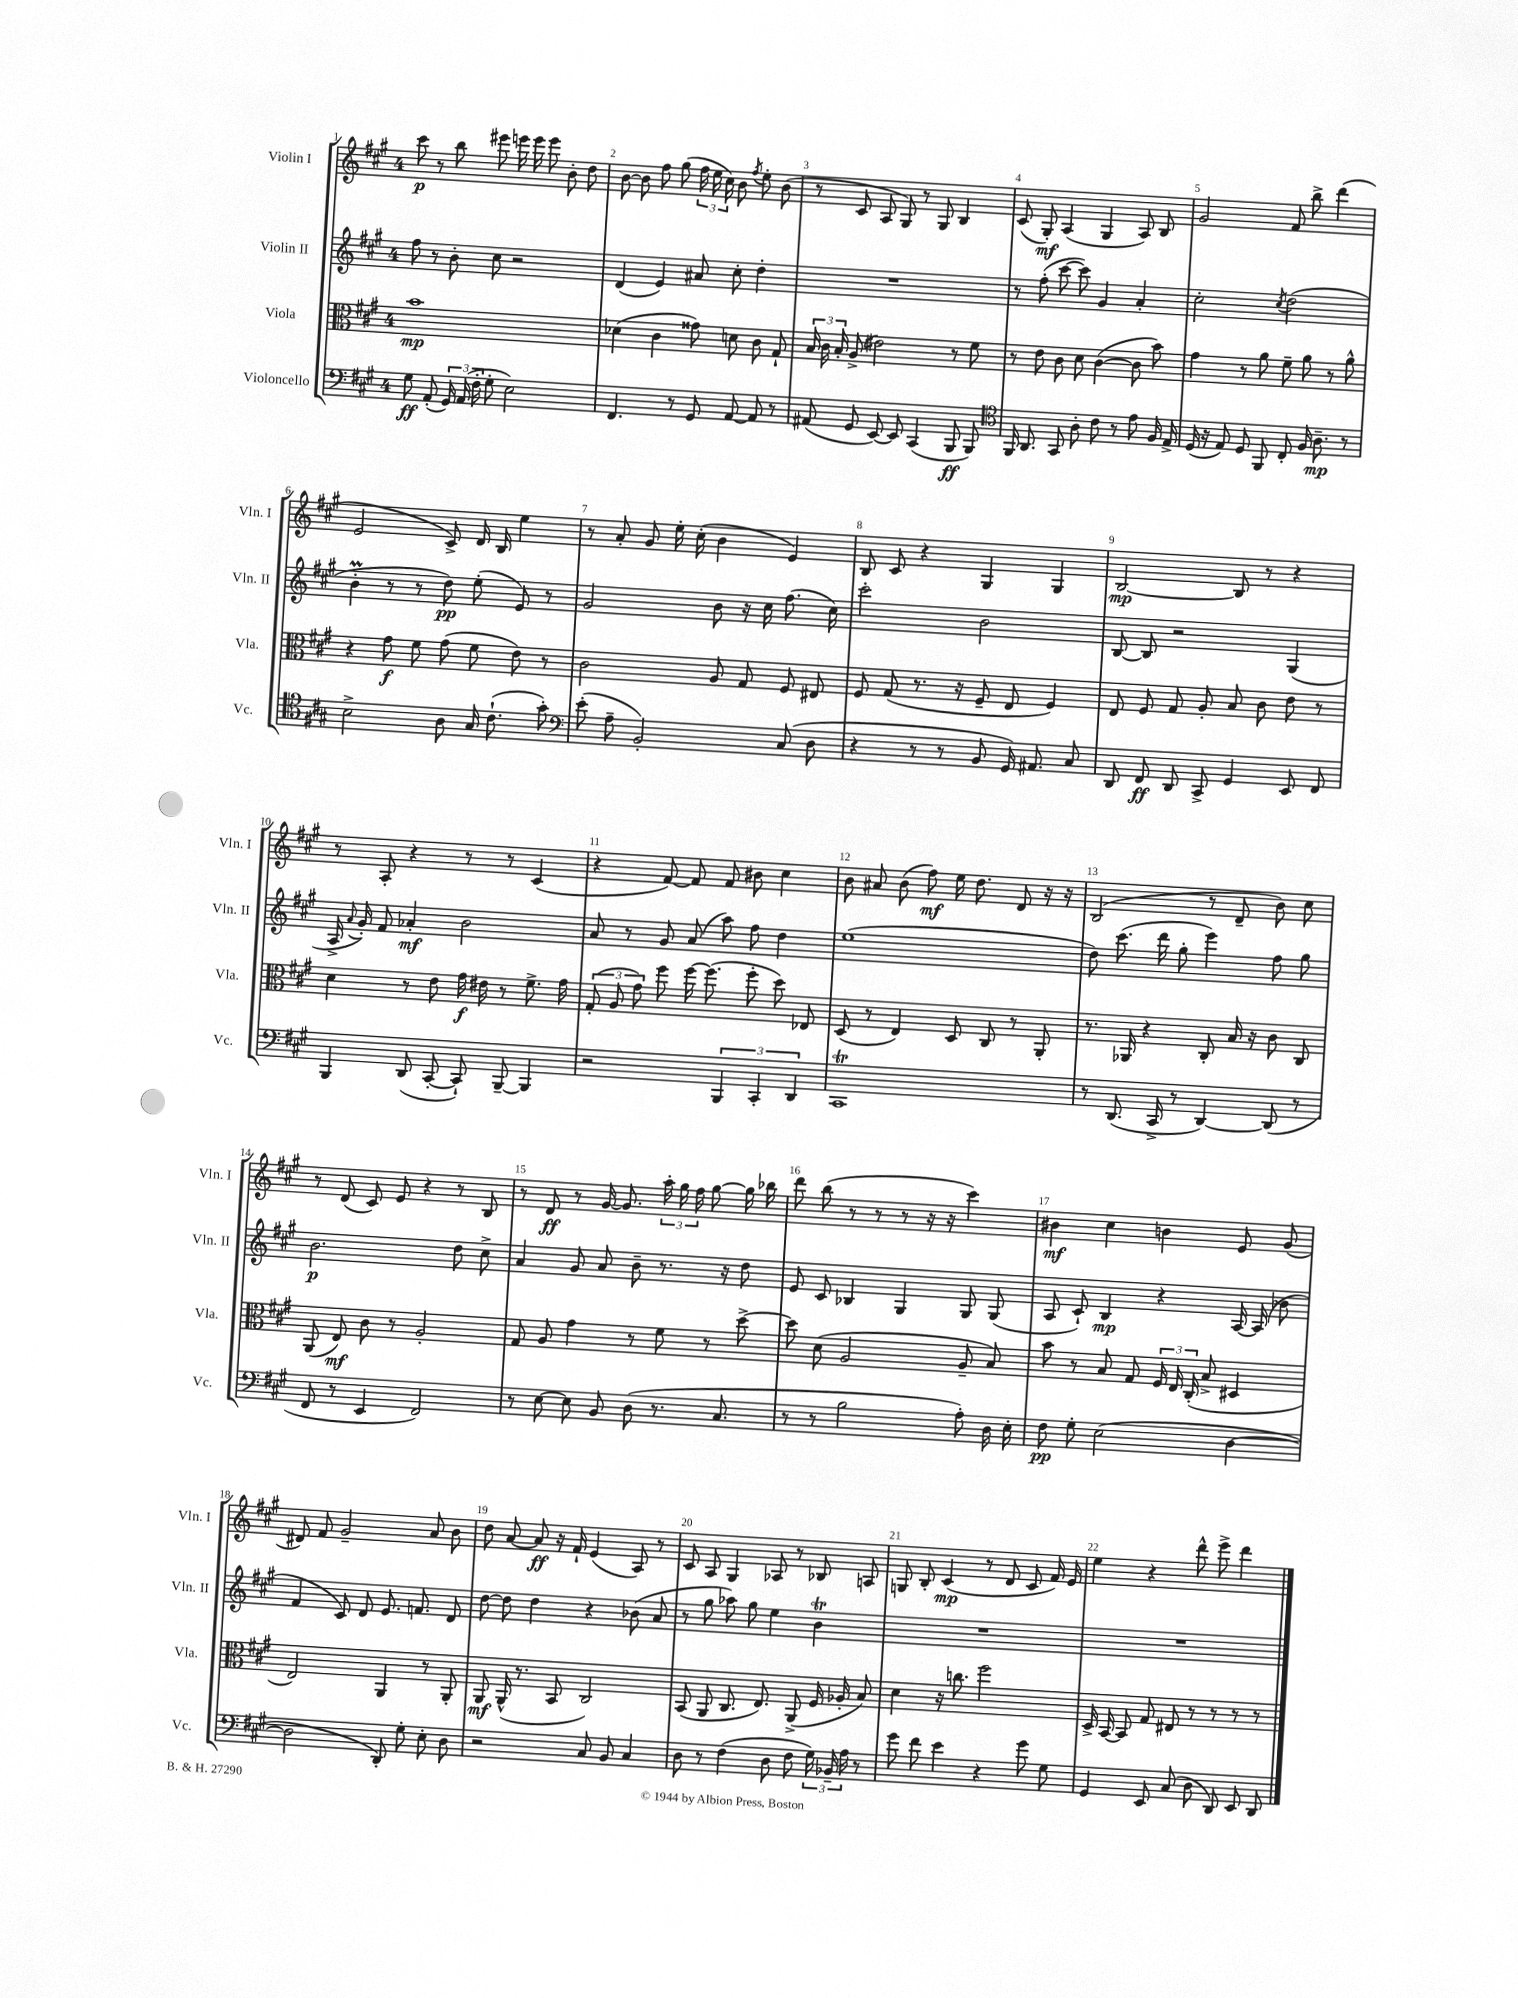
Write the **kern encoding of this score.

**kern	**kern	**kern	**kern
*staff4	*staff3	*staff2	*staff1
*clefF4	*clefC3	*clefG2	*clefG2
*k[f#c#g#]	*k[f#c#g#]	*k[f#c#g#]	*k[f#c#g#]
*M4/4	*M4/4	*M4/4	*M4/4
8G#	1b	8ff#	8ccc#
(8AA'	.	8r	8r
24GG#)	.	8b'	8bb
(24AA	.	.	.
24F#'	.	.	.
8G#'	.	8cc#	8eee#
2E)	.	2r	16eee
.	.	.	16eee
.	.	.	8eee
.	.	.	8b'
.	.	.	8dd
=	=	=	=
4.FF#	(4d-	(4d	[8b
.	.	.	8b]
.	4c#	4e)	8ff#
8r	.	.	(8gg#
8GG#	8g##)	8a#	24ff#
.	.	.	24ee
.	.	.	24cc#)
[8AA	8d	8cc#'	8b
.	.	.	8qff#
8AA]	8c#	4dd'	8ee'
8r	8G#`	.	(8b
=	=	=	=
(8AA#	24B	1r	8r
.	24c#	.	.
.	24B'	.	.
8GG#	(8A^	.	8c#
[8EE)	2e#)	.	8A
8EE]	.	.	8G#)
(4CC#	.	.	8r
.	.	.	8G#
8BBB	8r	.	4B
8BBB)	8f#	.	.
=	=	=	=
*clefC4	*	*	*
16FF#	8r	8r	(8c#
8.AA	.	.	.
.	8e	(8ff#'	8G#')
8GG#	8c#	[8ccc#	(4A
8A'	8d	8ccc#])	.
8c#	([4c#	4g#	4G#
8r	.	.	.
8e	8c#]	4a'	8A)
16F#	8b)	.	8B
16E^	.	.	.
=	=	=	=
(16D	4g#	2cc#'	2g#
16r	.	.	.
8E)	.	.	.
8D	8r	.	.
8FF#	8a	.	.
.	.	8qcc#	.
8C#'	8f#~	(2dd	8f#
16F#	8a	.	8bb^
8.A~	.	.	.
.	8r	.	(4ddd
8r	8a^^	.	.
=	=	=	=
2B^	4r	4b'	2e
.	8g#	8r	.
.	8f#	8r	.
8A	(8g#	8dd)	8c#^)
16G#	8f#	(8ee'	16d
(8.c#`	.	.	16B
.	8e)	8e)	4ee
8g#')	8r	8r	.
=	=	=	=
*clefF4	*	*	*
(8e'	2c#	2g#	8r
8A~	.	.	8a'
2BB')	.	.	8g#
.	.	.	16ee'
.	.	.	(16cc#'
.	8A	8b	4b
.	8G#	16r	.
.	.	16cc#	.
(8C#	8F#	(8.ff#	4e)
8D	8E#	.	.
.	.	16cc#)	.
=	=	=	=
4r	8F#	2ccc#'	8B
.	(8G#	.	8c#
8r	8.r	.	4r
8r	.	.	.
.	16r	.	.
8BB	8F#~	2b	4G#
16GG#)	8E	.	.
8.AA#	.	.	.
.	4F#)	.	4G#
8C#	.	.	.
=	=	=	=
8DD	8E	[8B	[2B
8FF#	8F#	8B]	.
8DD	8G#	2r	.
8CC#^	8A'	.	.
4GG#	8B	.	8B]
.	8c#	.	8r
8EE	8e	(4G#	4r
8FF#	8r	.	.
=	=	=	=
4BBB	4d	16A^	8r
.	.	8qqa	.
.	.	16g#')	.
.	.	8f#	8A'
(8DD	8r	4a-'	4r
[8CC#'	8e	.	.
8CC#`])	16g#	2b	8r
.	16e#	.	.
[8BBB~	8r	.	8r
4BBB]	8.f#^	.	(4c#
.	16g#	.	.
=	=	=	=
2r	(12G#'	8a	4r
.	12A	.	.
.	.	8r	.
.	12g#)	.	.
.	8ff#	8g#	[8f#)
.	[16ff#	(8a	8f#]
.	(8.ff#]	.	.
6BBB	.	8aa)	8f#
.	8ff#'	8ff#	8b#
6CC#'	.	.	.
.	8dd)	4dd	4cc#
6DD	.	.	.
.	8E-	.	.
=	=	=	=
1CC#	(8D	(1ee	8b
.	8r	.	8a#
.	4E)	.	(8b
.	.	.	8ff#)
.	8D	.	16ee
.	.	.	8.dd
.	8C#	.	.
.	8r	.	8d
.	8AA'	.	16r
.	.	.	16r
=	=	=	=
8r	8.r	8dd)	(2B
(8.DD	.	(8.ccc#	.
.	16AA-	.	.
.	4r	.	.
16CC#^	.	16ddd	.
8r	.	8gg#'	.
[4DD)	8C#'	4eee)	8r
.	16B	.	8d~
.	16r	.	.
(8DD]	8c#	8ff#	8b)
8r	8C#	8gg#	8cc#
=	=	=	=
8FF#	(8AA	2.b	8r
8r	8E)	.	(8d
4EE	8c#	.	8c#)
.	8r	.	8e
2FF#)	2A'	.	4r
.	.	8dd	8r
.	.	8cc#^	8B
=	=	=	=
8r	8G#	4a	8r
[8E	8A	.	8d
8E]	4g#	8g#	8r
8BB	.	8a	[16g#
.	.	.	8.g#]
(8D	8r	8b~	.
8.r	8f#	8.r	24aa'
.	.	.	24gg#
.	.	.	24ff#
.	8r	.	[8gg#
8.C#	.	16r	.
.	[8dd^	8dd	16gg#]
.	.	.	16bb-
=	=	=	=
8r	8dd]	8e	8ddd
8r	(8d	8c#	(8bb
2B	2A	4B-	8r
.	.	.	8r
.	.	4G#	8r
.	.	.	16r
.	.	.	16r
8A')	8A~	8G#	4ccc#)
16D	8B)	(8G#	.
16E'	.	.	.
=	=	=	=
8F#	8b	8A	4b#
8G#'	8r	8c#`)	.
(2E	8B	4B	4cc#
.	8G#	.	.
.	24F#	4r	4b
.	24E	.	.
.	(24C#'	.	.
.	8B^	.	.
[4D	4D#	[16A	8e
.	.	(16A]	.
.	.	8b-	(8g#
=	=	=	=
2D]	2E)	4f#	8d#)
.	.	.	8f#
.	.	8c#)	2g#~
.	.	8d	.
8DD')	4AA	8.e	.
8G#'	.	.	.
.	.	8.f	.
8E'	8r	.	8a
8D	8AA'	8d	8b
=	=	=	=
2r	8AA	[8dd	8dd
.	(16AA^^	8dd]	[8a
.	8.r	.	.
.	.	4dd	8a]
.	8BB	.	16r
.	.	.	16f#`
8C#	2C#)	4r	(4e
8BB	.	.	.
4C#	.	(8b-	8A)
.	.	8a	8r
=	=	=	=
8D	(8BB	8r	8c#
8r	8AA	8gg#	8A
(4F#	8.C#	8aa-)	4G#
.	.	8gg#	.
.	8.E)	.	.
8D	.	4ee	8A-
8F#	(8AA^	.	8r
24G#)	16F#	4b	8B-
24BB-~	.	.	.
.	16A-'	.	.
24A	.	.	.
8r	8B)	.	8A
=	=	=	=
8g#	4d	1r	8G
8f#	.	.	8B'
4e	16r	.	(4c#
.	8.cc	.	.
4r	2ff#	.	8r
.	.	.	8d
8g#	.	.	8c#
8G#	.	.	16f#)
.	.	.	16e
=	=	=	=
4GG#	16D^	1r	4ee
.	[16BB	.	.
.	8BB]	.	.
8EE	8G#	.	4r
(8C#	8E#	.	.
8D	8r	.	8ddd^^
8DD)	8r	.	8eee^
8EE	8r	.	4ddd
8DD	8r	.	.
==	==	==	==
*-	*-	*-	*-
